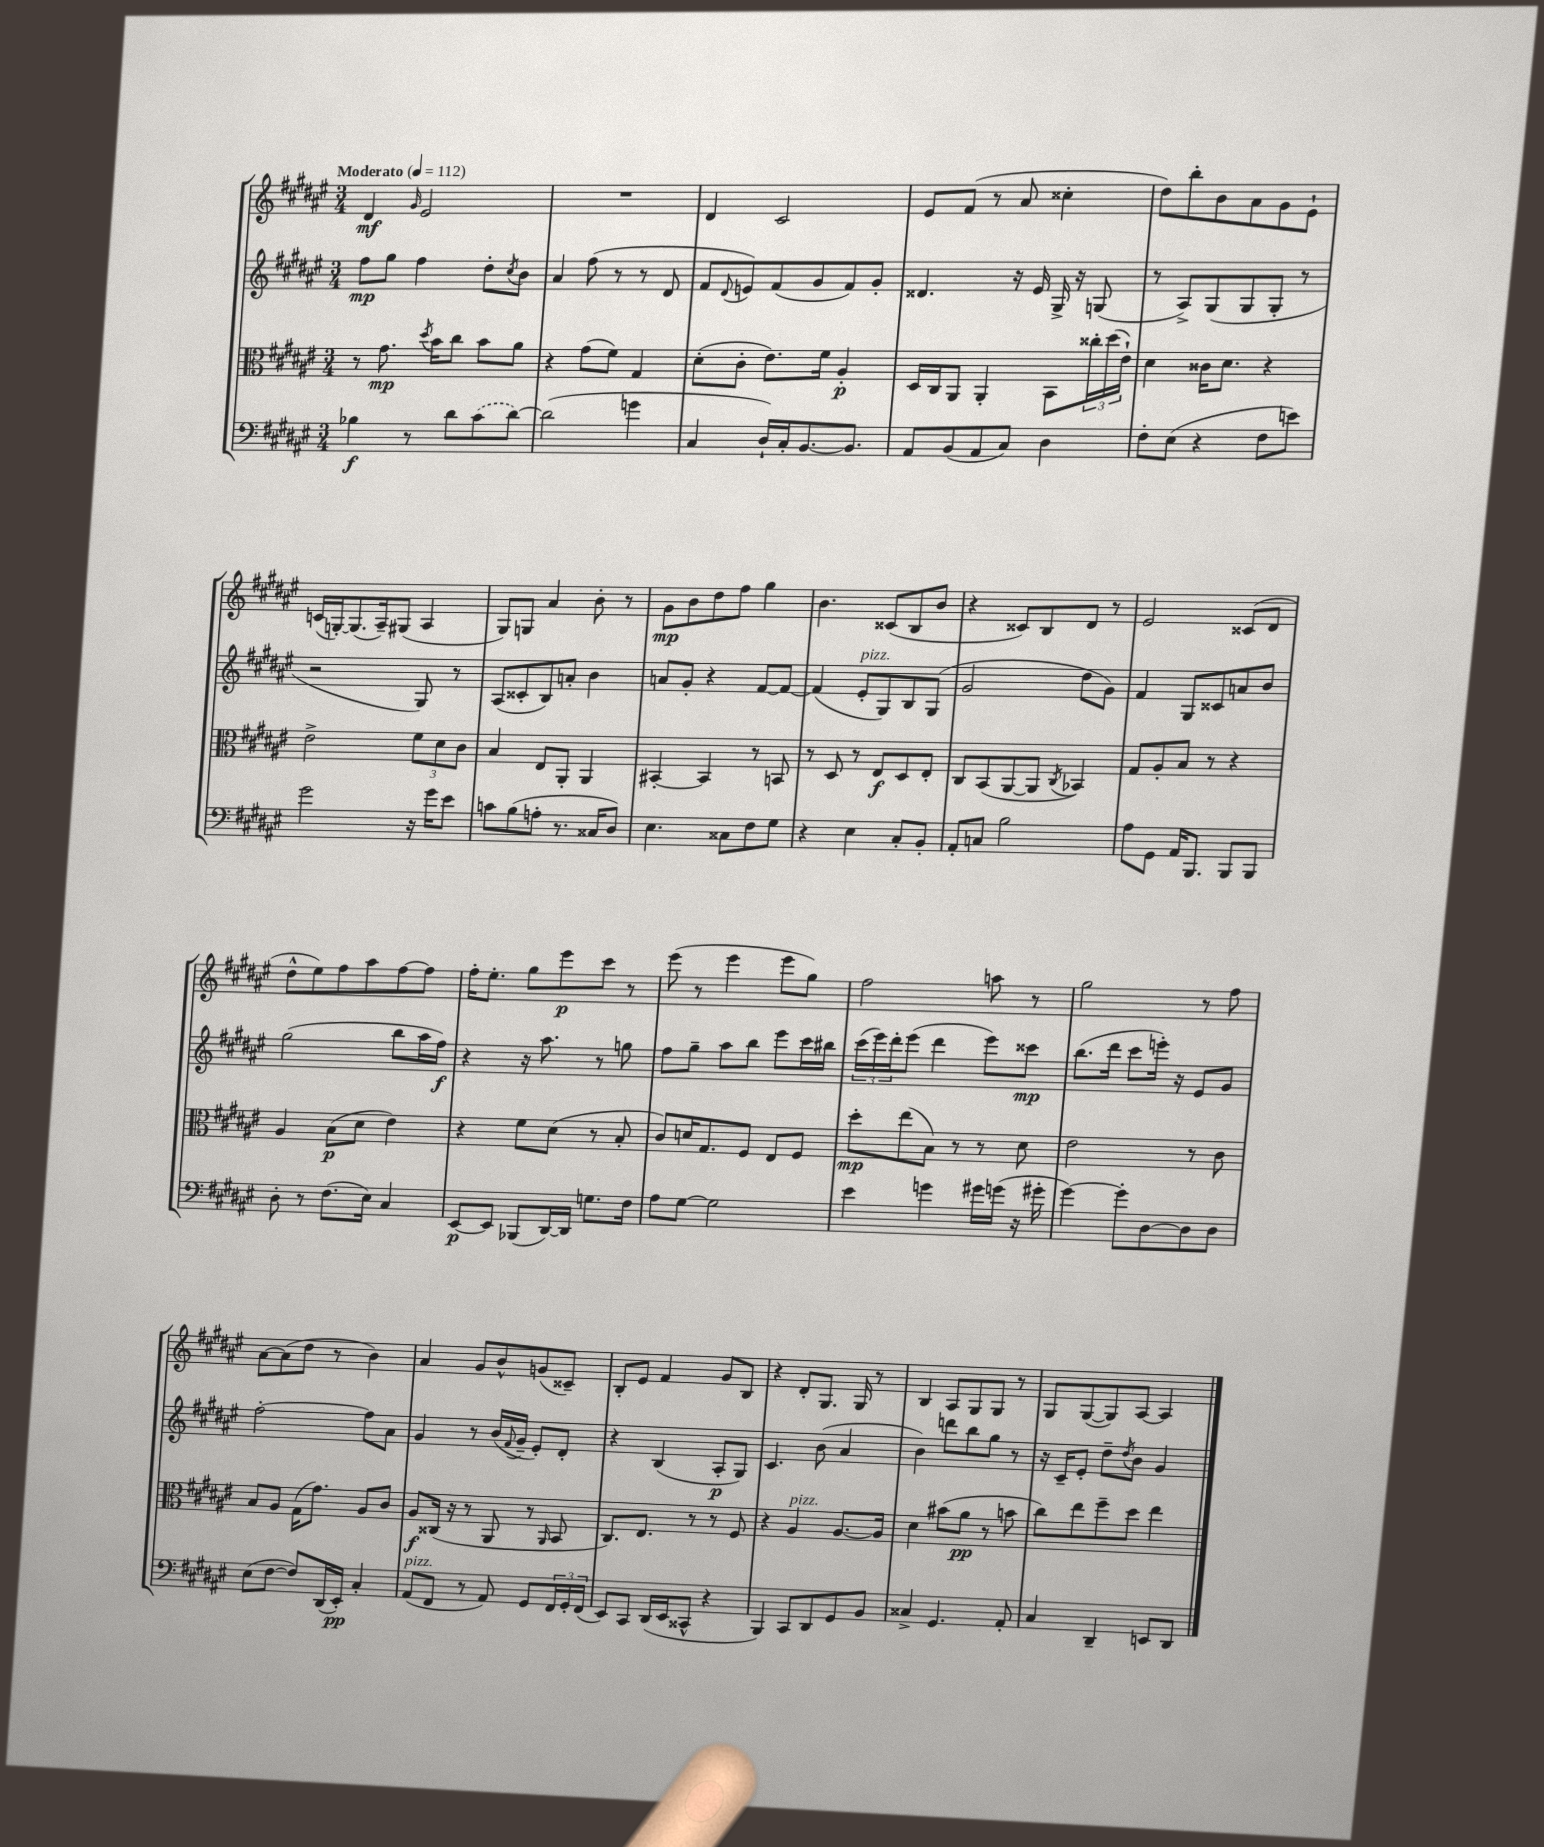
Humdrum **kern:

**kern	**dynam	**kern	**dynam	**kern	**dynam	**kern	**dynam
*part4	*part4	*part3	*part3	*part2	*part2	*part1	*part1
*staff4	*staff4	*staff3	*staff3	*staff2	*staff2	*staff1	*staff1
*clefF4	*	*clefC3	*	*clefG2	*	*clefG2	*
*k[f#c#g#d#a#e#]	*	*k[f#c#g#d#a#e#]	*	*k[f#c#g#d#a#e#]	*	*k[f#c#g#d#a#e#]	*
*M3/4	*	*M3/4	*	*M3/4	*	*M3/4	*
*MM112	*	*MM112	*	*MM112	*	*MM112	*
=1	=1	=1	=1	=1	=1	=1	=1
!	!	!	!	!	!	!LO:TX:a:B:t=Moderato	!
4B-X\	f	8r	.	8ff#\L	mp	4d#/	mf
.	.	8.g#\	mp	8gg#\J	.	.	.
.	.	.	.	.	.	16qqg#/	.
8r	.	.	.	4ff#\	.	2e#/	.
.	.	8qdd#/	.	.	.	.	.
.	.	16b\KL	.	.	.	.	.
8d#\L	.	8cc#\J	.	.	.	.	.
(8c#\	.	8b\L	.	8dd#'\L	.	.	.
.	.	.	.	8qcc#/	.	.	.
[8d#\J)	.	8a#\J	.	8b\J	.	.	.
=2	=2	=2	=2	=2	=2	=2	=2
(2d#\]	.	4r	.	4a#/	.	2.r	.
.	.	(8g#\L	.	(8ff#\	.	.	.
.	.	8f#\J)	.	8r	.	.	.
4gn\	.	4G#/	.	8r	.	.	.
.	.	.	.	8d#/	.	.	.
=3	=3	=3	=3	=3	=3	=3	=3
4C#/	.	(8d#'\L	.	8f#/L	.	4d#/	.
.	.	.	.	8qqd#/	.	.	.
.	.	8c#'\J	.	8en/)	.	.	.
16D#`/LL)	.	8.e#\L)	.	(8f#/	.	2c#/	.
16C#'/J	.	.	.	.	.	.	.
[8.BB/	.	.	.	8g#/	.	.	.
.	.	16f#\Jk	.	.	.	.	.
.	.	4A#'/	p	8f#/)	.	.	.
8.BB/J]	.	.	.	.	.	.	.
.	.	.	.	8g#'/J	.	.	.
=4	=4	=4	=4	=4	=4	=4	=4
8AA#/L	.	16D#/LL	.	4.d##X/	.	8e#/L	.
.	.	16C#/J	.	.	.	.	.
(8BB/	.	8AA#/J	.	.	.	(8f#/J	.
8AA#/	.	4AA#'/	.	.	.	8r	.
8C#/J)	.	.	.	16r	.	8a#/	.
.	.	.	.	16e#/	.	.	.
4D#\	.	8BB\L	.	16G#^/	.	4cc##X'\	.
.	.	.	.	16r	.	.	.
.	.	24cc##X'\L	.	(8Gn/	.	.	.
.	.	(24dd#\	.	.	.	.	.
.	.	24e#`\JJ)	.	.	.	.	.
=5	=5	=5	=5	=5	=5	=5	=5
8F#'\L	.	4d#\	.	8r	.	8dd#\L)	.
(8E#\J	.	.	.	8A#^/L)	.	8bb'\	.
4r	.	16c##X\KL	.	(8G#/	.	8b\	.
.	.	8.d#\J	.	.	.	.	.
.	.	.	.	8G#/	.	8a#\	.
8F#\L	.	4r	.	8G#'/J	.	8g#\	.
8en\J)	.	.	.	8r	.	8e#`\J	.
!!LO:LB:g=z
=6	=6	=6	=6	=6	=6	=6	=6
2g#\	.	2e#^\	.	2r	.	(16cn/LL	.
.	.	.	.	.	.	[16Gn'/J)	.
.	.	.	.	.	.	(8.G/]	.
.	.	.	.	.	.	16A#~/k)	.
.	.	.	.	.	.	(8G#X/J	.
16r	.	12f#\L	.	8G#/)	.	4A#/	.
16g#\KL	.	.	.	.	.	.	.
.	.	12d#\	.	.	.	.	.
8e#\J	.	.	.	8r	.	.	.
.	.	12c#\J	.	.	.	.	.
=7	=7	=7	=7	=7	=7	=7	=7
8cn\L	.	4B/	.	(8A#/L	.	8G#/L)	.
(8B\	.	.	.	8c##X'/	.	8Gn/J	.
8An'\J	.	8E#/L	.	8B/)	.	4a#/	.
8.r	.	8AA#'/J	.	8an'/J	.	.	.
.	.	4AA#/	.	4b\	.	8b'\	.
16C##X/KL	.	.	.	.	.	.	.
8D#/J)	.	.	.	.	.	8r	.
=8	=8	=8	=8	=8	=8	=8	=8
4.E#\	.	[4BB#X'/	.	8an/L	.	8g#\L	mp
.	.	.	.	8g#'/J	.	8b\	.
.	.	4BB#/]	.	4r	.	8dd#\	.
8C##X\L	.	.	.	.	.	8ff#\J	.
8F#\	.	8r	.	[8f#/L	.	4gg#\	.
8G#\J	.	8BBn/	.	8f#/J_	.	.	.
=9	=9	=9	=9	=9	=9	=9	=9
4r	.	8r	.	(4f#/]	.	4.b\	.
.	.	8D#/	.	.	.	.	.
!	!	!	!	!LO:TX:a:i:t=pizz.	!	!	!
4E#\	.	8r	.	8e#'/L	.	.	.
.	.	8E#/L	f	8G#/)	.	(8c##X/L	.
8C#'/L	.	8D#/	.	8B/	.	8B/	.
8BB'/J	.	8E#'/J	.	(8G#/J	.	8b/J	.
=10	=10	=10	=10	=10	=10	=10	=10
8AA#'/L	.	8C#/L	.	2g#/	.	4r	.
8Cn/J	.	(8BB/	.	.	.	.	.
2B\	.	[8AA#/	.	.	.	8c##X/L)	.
.	.	8AA#/J]	.	.	.	8B/	.
.	.	8qC#/	.	.	.	.	.
.	.	4BB-X/)	.	8dd#\L	.	8d#/J	.
.	.	.	.	8g#\J)	.	8r	.
=11	=11	=11	=11	=11	=11	=11	=11
8A#\L	.	8G#/L	.	4f#/	.	2e#/	.
8GG#\J	.	8A#'/	.	.	.	.	.
16AA#/KL	.	8B/J	.	8G#/L	.	.	.
8.BBB/J	.	.	.	.	.	.	.
.	.	8r	.	8c##X/	.	.	.
8BBB/L	.	4r	.	8an/	.	(8c##X/L	.
8BBB/J	.	.	.	8b/J	.	8d#/J	.
!!LO:LB:g=z
=12	=12	=12	=12	=12	=12	=12	=12
8D#'\	.	4A#/	.	(2gg#\	.	8dd#^^\L	.
8r	.	.	.	.	.	8ee#\)	.
(8.F#\L	.	(8B\L	p	.	.	8ff#\	.
.	.	8d#\J	.	.	.	8aa#\	.
16E#\Jk)	.	.	.	.	.	.	.
4C#/	.	4e#\)	.	8bb\L	.	[8ff#\	.
.	.	.	.	16aa#\L	.	8ff#\J]	.
.	.	.	.	16ff#\JJ)	f	.	.
=13	=13	=13	=13	=13	=13	=13	=13
[8EE#/L	p	4r	.	4r	.	16ff#'\KL	.
.	.	.	.	.	.	8.ee#'\J	.
8EE#/J]	.	.	.	.	.	.	.
(8BBB-X/L	.	8f#\L	.	16r	.	8gg#\L	.
.	.	.	.	8.aa#\	.	.	.
[16DD#/L)	.	(8d#\J	.	.	.	8eee#\	p
16DD#/JJ]	.	.	.	.	.	.	.
8.Gn\L	.	8r	.	8r	.	8ccc#\J	.
.	.	8B'/	.	8ggn\	.	8r	.
16F#\Jk	.	.	.	.	.	.	.
=14	=14	=14	=14	=14	=14	=14	=14
8A#\L	.	8c#/L)	.	8ff#\L	.	(8eee#\	.
[8G#\J	.	16dn/K	.	8gg#~\J	.	8r	.
.	.	8.G#/	.	.	.	.	.
2G#\]	.	.	.	8aa#\L	.	4eee#\	.
.	.	8F#/J	.	8bb\J	.	.	.
.	.	8E#/L	.	8eee#\L	.	8eee#\L	.
.	.	8F#/J	.	16ccc#\L	.	8gg#\J)	.
.	.	.	.	16bb#X\JJ	.	.	.
=15	=15	=15	=15	=15	=15	=15	=15
4e#\	.	8dd#'\L	mp	(24ccc#\LL	.	2ff#\	.
.	.	.	.	24eee#\)	.	.	.
.	.	.	.	24ddd#'\J	.	.	.
.	.	(8ee#\	.	(8eee#\J	.	.	.
4gn\	.	8B\J)	.	4ddd#\	.	.	.
.	.	8r	.	.	.	.	.
16g#X\LL	.	8r	.	8eee#\L)	.	8aan\	.
(16gn\JJ	.	.	.	.	.	.	.
16r	.	8d#\	.	8ccc##X\J	mp	8r	.
16g#X'\	.	.	.	.	.	.	.
=16	=16	=16	=16	=16	=16	=16	=16
[4g#\)	.	2e#\	.	(8.bb\L	.	2gg#\	.
.	.	.	.	16ddd#\Jk	.	.	.
8g#'\L]	.	.	.	8ccc#\L	.	.	.
[8D#\	.	.	.	16eeen'\Jk)	.	.	.
.	.	.	.	16r	.	.	.
8D#\]	.	8r	.	8e#/L	.	8r	.
8D#\J	.	8c#\	.	8g#/J	.	8ff#\	.
!!LO:LB:g=z
=17	=17	=17	=17	=17	=17	=17	=17
(8E#\L	.	8B/L	.	[2ff#'\	.	[8a#\L	.
[8F#\J	.	8A#/J	.	.	.	(8a#\]	.
8F#/L])	.	(16G#\KL	.	.	.	8dd#\J	.
.	.	8.g#\J)	.	.	.	.	.
(16DD#/L	.	.	.	.	.	8r	.
16EE#'/JJ)	pp	.	.	.	.	.	.
4C#'/	.	8A#/L	.	8ff#\L]	.	4b\)	.
.	.	8c#/J	.	8a#\J	.	.	.
=18	=18	=18	=18	=18	=18	=18	=18
!LO:TX:a:i:t=pizz.	!	!	!	!	!	!	!
(8AA#/L	.	8A#/L	f	4g#/	.	4a#/	.
8FF#/J	.	(16C##X/Jk	.	.	.	.	.
.	.	16r	.	.	.	.	.
8r	.	8r	.	8r	.	8g#/L	.
8AA#/)	.	8AA#/	.	(16b/LL	.	8b^^/	.
.	.	.	.	8qqf#/	.	.	.
.	.	.	.	16g#~/JJ	.	.	.
8GG#/L	.	8r	.	8e#'/L)	.	(8gn/	.
.	.	16qqAA#/	.	.	.	.	.
24FF#/L	.	8BB/	.	8d#'/J	.	8c##X~/J)	.
24GG#'/	.	.	.	.	.	.	.
(24FF#/JJ	.	.	.	.	.	.	.
=19	=19	=19	=19	=19	=19	=19	=19
8EE#/L)	.	8.C#/L)	.	4r	.	8B'/L	.
8CC#/J	.	.	.	.	.	8e#/J	.
.	.	8.E#/J	.	.	.	.	.
(16DD#/LL	.	.	.	(4B/	.	4f#/	.
16EE#/J	.	.	.	.	.	.	.
8CC##X^^/J	.	8r	.	.	.	.	.
4r	.	8r	.	8A#'/L	p	8g#/L	.
.	.	8F#/	.	8G#/J)	.	8B/J	.
=20	=20	=20	=20	=20	=20	=20	=20
4BBB/)	.	4r	.	4.c#/	.	4r	.
!	!	!LO:TX:a:i:t=pizz.	!	!	!	!	!
8CC#/L	.	4A#/	.	.	.	8d#'/L	.
8DD#/	.	.	.	(8b\	.	8.G#/J	.
8GG#/	.	[8.A#/L	.	4a#/	.	.	.
.	.	.	.	.	.	16G#/	.
8BB/J	.	.	.	.	.	8r	.
.	.	16A#/Jk]	.	.	.	.	.
=21	=21	=21	=21	=21	=21	=21	=21
4C##X^/	.	4d#\	.	4b\)	.	4B/	.
4.GG#/	.	(8b#X\L	.	8dddn\L	.	8A#/L	.
.	.	8a#\J	pp	8bb\	.	8G#/	.
.	.	8r	.	8gg#\J	.	8G#/J	.
8AA#'/	.	8bn\	.	8r	.	8r	.
=22	=22	=22	=22	=22	=22	=22	=22
4C#/	.	8cc#\L)	.	16r	.	8G#/L	.
.	.	.	.	16c#~/KL	.	.	.
.	.	8ee#\	.	8e#'/J	.	([8G#/	.
4DD#~/	.	8ff#~\	.	8dd#~\L	.	8G#/])	.
.	.	.	.	8qdd#/	.	.	.
.	.	8dd#\J	.	8b\J	.	[8A#/J	.
8EEn/L	.	4ee#\	.	4g#/	.	4A#/]	.
8DD#/J	.	.	.	.	.	.	.
==	==	==	==	==	==	==	==
*-	*-	*-	*-	*-	*-	*-	*-
